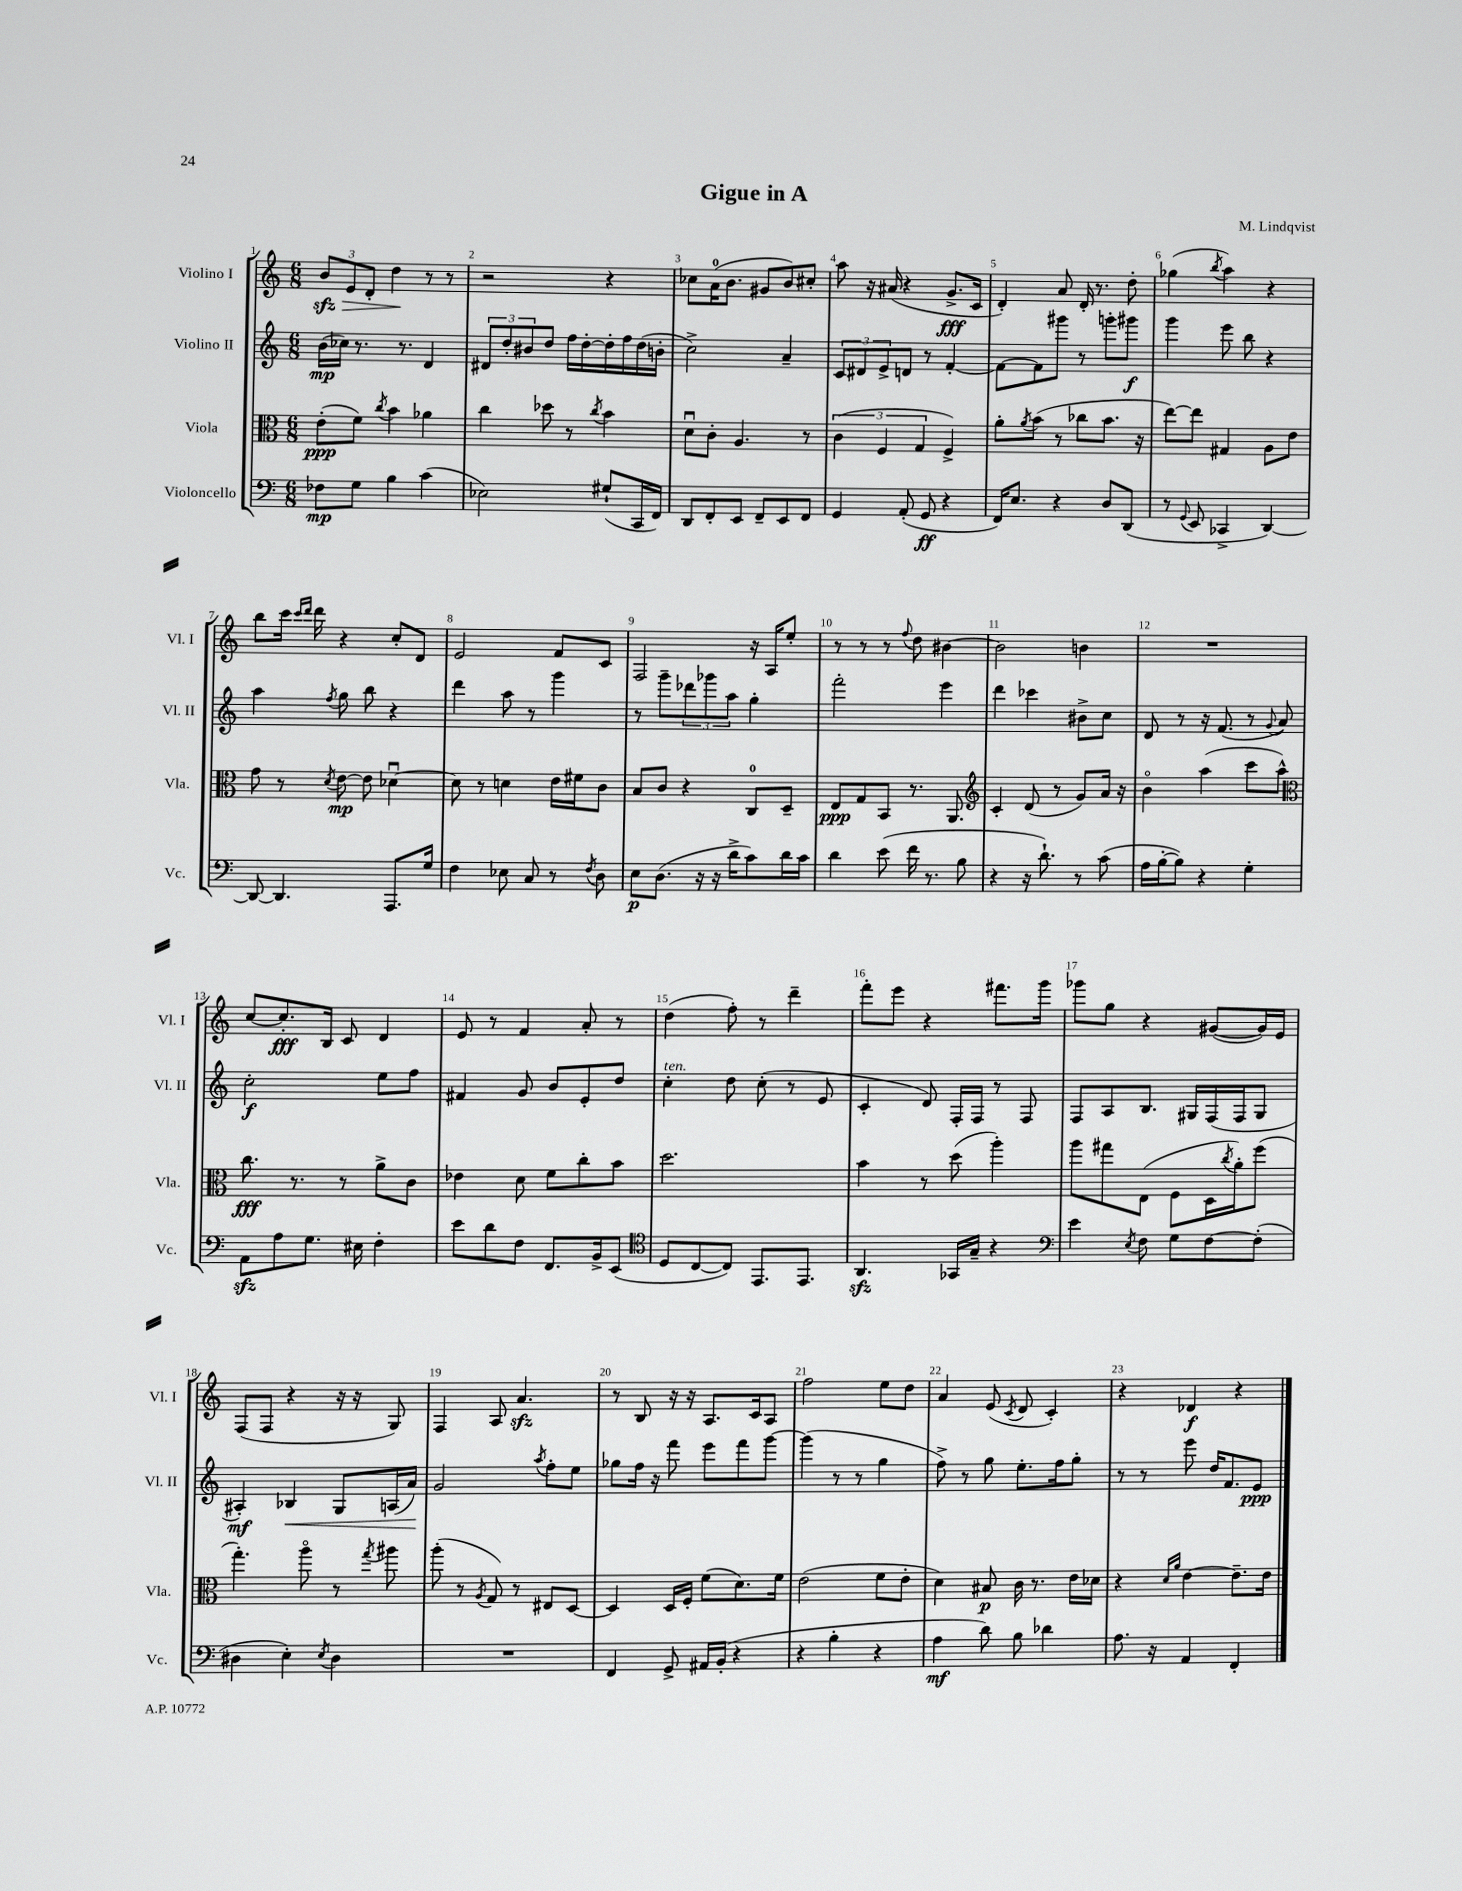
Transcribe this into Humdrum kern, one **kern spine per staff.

**kern	**kern	**kern	**kern
*staff4	*staff3	*staff2	*staff1
*clefF4	*clefC3	*clefG2	*clefG2
*k[]	*k[]	*k[]	*k[]
*M6/8	*M6/8	*M6/8	*M6/8
8F-	(8e'	(16b	12b
.	.	16cc-)	.
.	.	.	12e
8G	8f)	8.r	.
.	.	.	12d'
.	8qcc	.	.
4B	4b	.	4dd
.	.	8.r	.
(4c	4a-	4d	8r
.	.	.	8r
=	=	=	=
2E-)	4cc	12d#	2r
.	.	12dd'	.
.	.	12b#	.
.	8dd-	8dd	.
.	8r	16ff	.
.	.	[16dd'	.
.	8qcc	.	.
(8G#`	4b	16dd']	4r
.	.	16ff	.
16CC	.	(16dd	.
16FF)	.	16b'	.
=	=	=	=
8DD	8du	2cc^)	8cc-
8FF'	8c'	.	(16a
.	.	.	8.b
8EE	4.A	.	.
8FF~	.	.	8g#
8EE	.	4a~	8b)
8FF	8r	.	8cc#'
=	=	=	=
4GG	(6c	12c	8aa
.	.	12d#	.
.	.	.	16r
.	6F	12e^	.
.	.	.	(16a#
(8AA'	.	8d	4r
.	6G	.	.
8GG	.	8r	.
4r	4F^)	[4f'	8.g^
.	.	.	16c
=	=	=	=
16FF)	8a'	8f_	4d')
8.E	.	.	.
.	8qa	.	.
.	(8b	8f]	.
4r	8r	8ggg#	8a
.	8cc-	8r	16d'
.	.	.	8.r
8D	8.b	8ggg'	.
(8DD	.	8ggg#	8dd'
.	16r	.	.
=	=	=	=
8r	[8ee)	4ggg	(4gg-
8qqGG	.	.	.
8EE	8ee]	.	.
.	.	.	8qbb
4CC-^	4G#	8eee	4aa)
.	.	8bb	.
[4DD)	8A	4r	4r
.	8e	.	.
=	=	=	=
8DD_	8g	4aa	8bb
4.DD]	8r	.	16ccc
.	.	.	16qqccc
.	.	.	16qqddd
.	.	.	16ddd
.	8qd	8qff	.
.	[8e	8gg	4r
.	8e]	8bb	.
8.AAA	[4d-u	4r	8cc'
.	.	.	8d
16G	.	.	.
=	=	=	=
4F	8d-]	4ddd	2e
.	8r	.	.
8E-	4d	8aa	.
8C	.	8r	.
8r	16e	4ggg	8f
.	16f#	.	.
8qF	.	.	.
8D	8c	.	8c
=	=	=	=
8E	8B	8r	2F
(8.D	8c	8ggg~	.
.	4r	12ddd-	.
16r	.	.	.
.	.	12ggg-	.
16r	.	.	.
.	.	12aa	.
16d^	.	.	.
8c)	8C	4gg'	16r
.	.	.	16A
16d	8D~	.	8ee'
16c	.	.	.
=	=	=	=
4d	8E	2fff'	8r
.	8G	.	8r
(8e	8BB	.	8r
.	.	.	8qqff
16f	8.r	.	8dd
8.r	.	.	.
.	.	4eee	[4b#
.	8.AA	.	.
8B	.	.	.
=	=	=	=
*	*clefG2	*	*
4r	4c'	4ddd	2b#]
16r	(8d	4ccc-	.
8.d`)	.	.	.
.	8r	.	.
8r	8g)	8b#^	4b
(8c	16a	8cc	.
.	16r	.	.
=	=	=	=
16A	4bo	8d	2.r
[16B'	.	.	.
8B])	.	8r	.
4r	(4aa	16r	.
.	.	(8.f	.
4G'	8ccc	8r	.
.	.	8qqg	.
.	8aa^^)	8a)	.
=	=	=	=
*	*clefC3	*	*
8AA	8.cc	2cc'	[8cc
8A	.	.	8.cc']
.	8.r	.	.
8.G	.	.	.
.	.	.	16B
.	8r	.	8c
16E#	.	.	.
4F'	8a^	8ee	4d
.	8c	8ff	.
=	=	=	=
8e	4e-	4f#	8e
8d	.	.	8r
8F	8d	8g	4f
8.FF	8f	8b	.
.	8cc'	8e'	8a'
16BB^	.	.	.
(8EE	8b	8dd	8r
=	=	=	=
*clefC4	*	*	*
8D	2.dd	4cc'	(4dd
[8C	.	.	.
8C])	.	8dd	8ff')
8.EE	.	(8cc'	8r
.	.	8r	4ddd~
8.EE	.	.	.
.	.	8e	.
=	=	=	=
4.AA	4b	4c'	8fff'
.	.	.	8eee
.	8r	8d)	4r
16GG-	(8dd	16F'	.
16G~	.	16F	.
4r	4aa')	8r	8.fff#
.	.	8F	.
.	.	.	16ggg
=	=	=	=
*clefF4	*	*	*
4e	8aa	8F	8ggg-
.	8gg#	8A	8gg
8qE	.	.	.
8F	(8E	8.B	4r
8G	8F	.	.
.	.	16G#	.
[8F	16D	(16F	([8g#
.	8qcc	.	.
.	16a')	16F	.
(8F']	(8ff	8G#	16g#])
.	.	.	16e
=	=	=	=
4D#	4.gg')	4A#')	(8F
.	.	.	8F
4E')	.	4B-	4r
.	8aao	.	.
8qE	.	.	.
4D#	8r	8G	16r
.	.	.	16r
.	8qgg	.	.
.	8aa#	(16A	8G)
.	.	16a)	.
=	=	=	=
2.r	(8aa'	2g	4F
.	8r	.	.
.	8qA	.	.
.	8G)	.	8A
.	8r	.	4.a
.	.	8qaa	.
.	8E#	8ff'	.
.	[8D	8ee	.
=	=	=	=
4FF	4D]	8gg-	8r
.	.	16ff	8B
.	.	16r	.
8GG^	16D	8fff	16r
.	16F'	.	16r
16AA#	(8f	8eee	8.A
(16BB'	.	.	.
4r	8.d)	8fff	.
.	.	.	16c
.	.	[8ggg	8A
.	16f	.	.
=	=	=	=
4r	(2e	(4ggg]	2ff
4B'	.	8r	.
.	.	8r	.
4r	8f	4gg	8ee
.	8e'	.	8dd
=	=	=	=
4A	4d)	8ff^)	4a
.	.	8r	.
8d)	8B#	8gg	(8e
.	.	.	8qc
8B	16c	8.ee'	8d
.	8.r	.	.
4d-	.	.	4c')
.	.	16ff	.
.	16e	8gg'	.
.	16d-	.	.
=	=	=	=
8.A	4r	8r	4r
.	.	8r	.
16r	.	.	.
.	16qqd	.	.
.	16qqa	.	.
4AA	[4e	8eee	4d-
.	.	16dd	.
.	.	8.f	.
4FF'	8.e~]	.	4r
.	.	8e	.
.	16e	.	.
==	==	==	==
*-	*-	*-	*-
